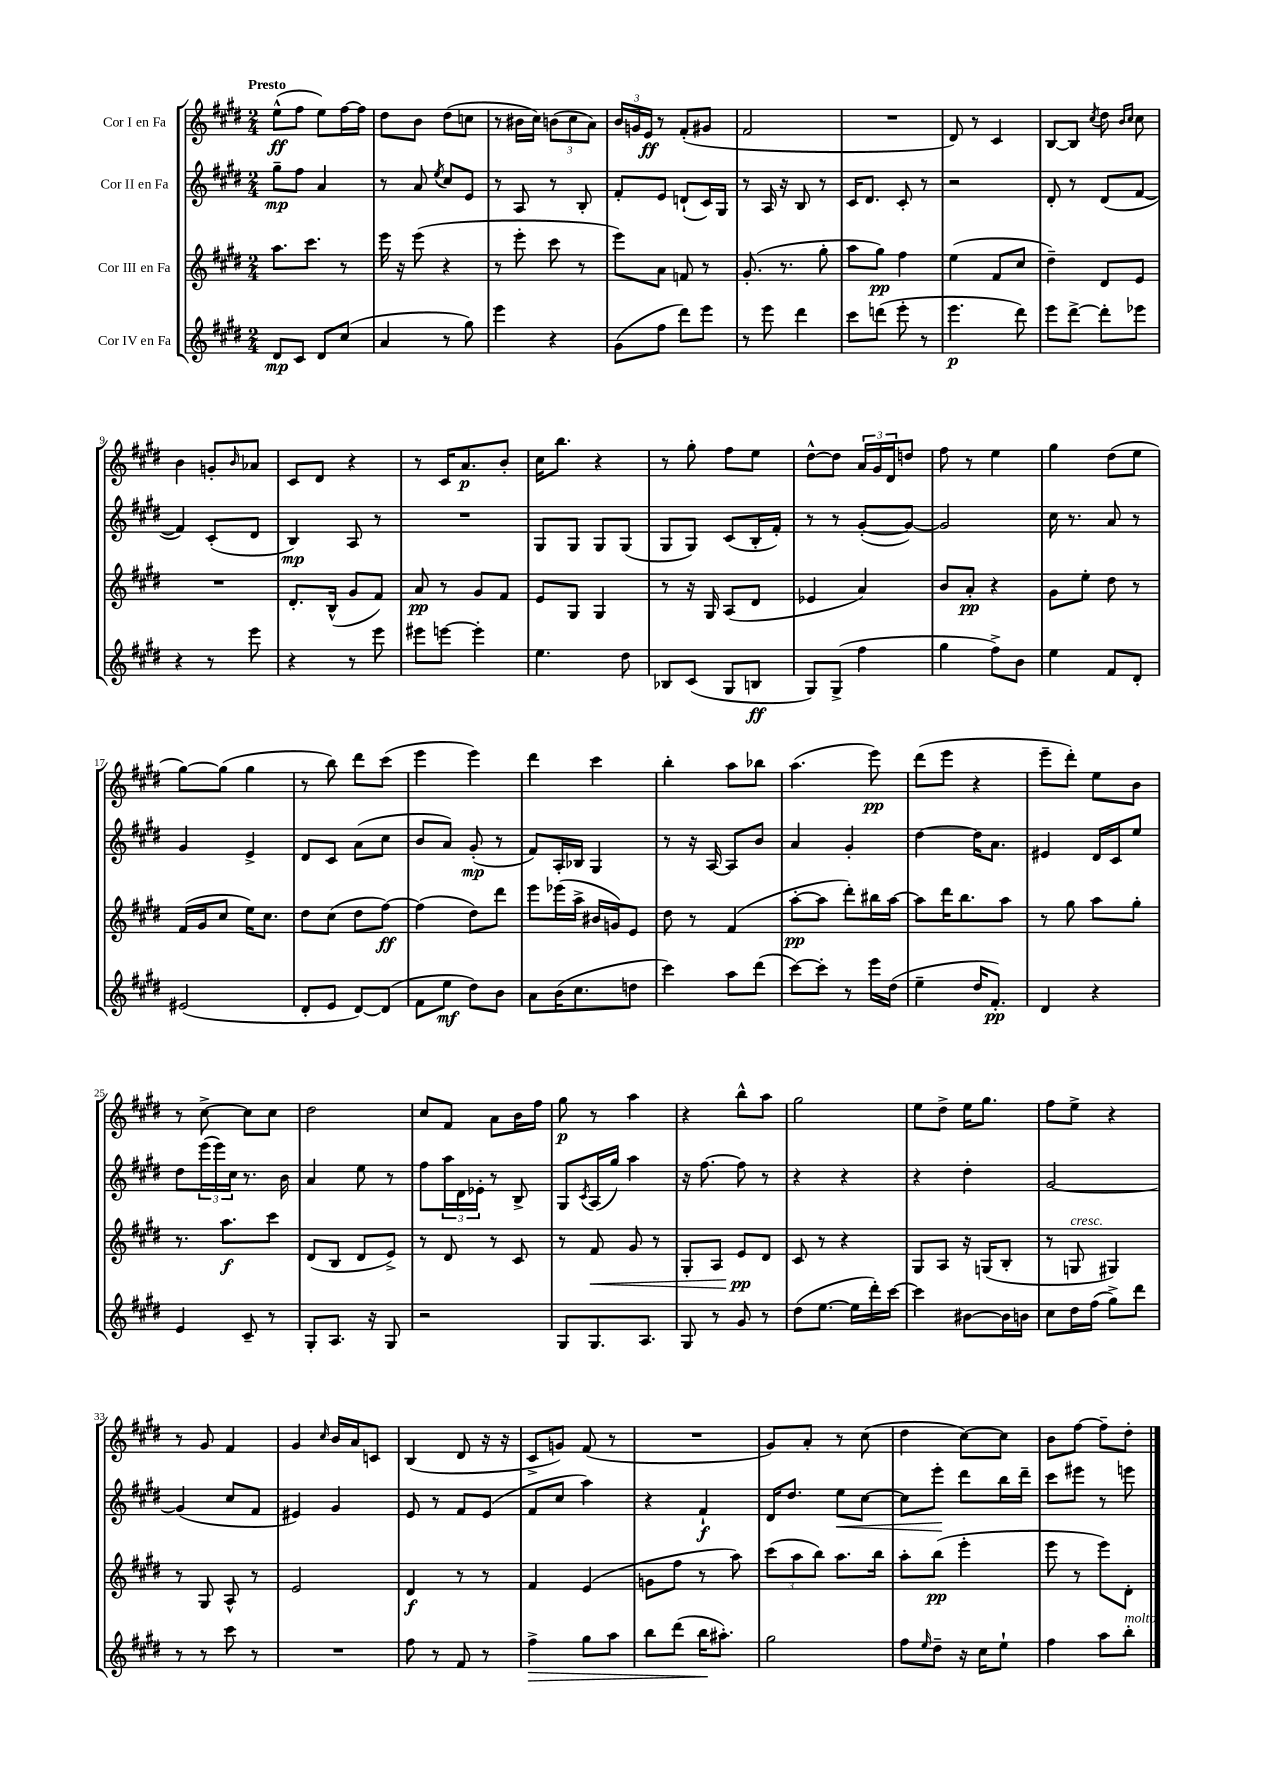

**kern	**dynam	**kern	**dynam	**kern	**dynam	**kern	**dynam
*part4	*part4	*part3	*part3	*part2	*part2	*part1	*part1
*staff4	*staff4	*staff3	*staff3	*staff2	*staff2	*staff1	*staff1
*I"Cor IV en Fa	*	*I"Cor III en Fa	*	*I"Cor II en Fa	*	*I"Cor I en Fa	*
*clefG2	*	*clefG2	*	*clefG2	*	*clefG2	*
*k[f#c#g#d#]	*	*k[f#c#g#d#]	*	*k[f#c#g#d#]	*	*k[f#c#g#d#]	*
*M2/4	*	*M2/4	*	*M2/4	*	*M2/4	*
=1	=1	=1	=1	=1	=1	=1	=1
!	!	!	!	!	!	!LO:TX:a:B:t=Presto	!
8d#/L	mp	8.aa\L	.	8gg#~\L	mp	(8ee^^\L	ff
8c#/J	.	.	.	8ff#\J	.	8ff#\J	.
.	.	8.ccc#\J	.	.	.	.	.
8d#/L	.	.	.	4a/	.	8ee\L)	.
(8cc#/J	.	8r	.	.	.	[16ff#\L	.
.	.	.	.	.	.	16ff#\JJ]	.
=2	=2	=2	=2	=2	=2	=2	=2
4a/	.	16eee\	.	8r	.	8dd#\L	.
.	.	16r	.	.	.	.	.
.	.	(8eee\	.	8a/	.	8b\J	.
.	.	.	.	8qee/	.	.	.
8r	.	4r	.	8cc#/L	.	(8dd#\L	.
8gg#\)	.	.	.	8e/J	.	8ccn\J	.
=3	=3	=3	=3	=3	=3	=3	=3
4eee\	.	8r	.	8r	.	8r	.
.	.	8eee'\	.	8A/	.	16b#X\LL	.
.	.	.	.	.	.	16cc#\JJ)	.
4r	.	8ccc#\	.	8r	.	(12bn\L	.
.	.	.	.	.	.	12cc#\	.
.	.	8r	.	8B'/	.	.	.
.	.	.	.	.	.	12a\J)	.
=4	=4	=4	=4	=4	=4	=4	=4
(8g#\L	.	8eee\L)	.	8f#'/L	.	24b/LL	.
.	.	.	.	.	.	24gn/	.
.	.	.	.	.	.	24e/JJ	ff
8ff#\J	.	8a\J	.	8e/J	.	8r	.
8ddd#\L)	.	8fn/	.	(8dn`/L	.	(8f#'/L	.
8eee\J	.	8r	.	16c#/L)	.	8g#X/J	.
.	.	.	.	16G#/JJ	.	.	.
=5	=5	=5	=5	=5	=5	=5	=5
8r	.	(8.g#'/	.	8r	.	2f#/	.
8eee\	.	.	.	16A/	.	.	.
.	.	8.r	.	16r	.	.	.
4ddd#\	.	.	.	8B/	.	.	.
.	.	8gg#'\	.	8r	.	.	.
=6	=6	=6	=6	=6	=6	=6	=6
8ccc#\L	.	8aa\L	.	16c#/KL	.	2r	.
.	.	.	.	8.d#/J	.	.	.
(8dddn\J	.	8gg#\J)	pp	.	.	.	.
8eee'\	.	4ff#\	.	8c#'/	.	.	.
8r	.	.	.	8r	.	.	.
=7	=7	=7	=7	=7	=7	=7	=7
4.eee\	p	(4ee\	.	2r	.	8d#/)	.
.	.	.	.	.	.	8r	.
.	.	8f#/L	.	.	.	4c#/	.
8ddd#\)	.	8cc#/J	.	.	.	.	.
=8	=8	=8	=8	=8	=8	=8	=8
8eee\L	.	4dd#~\)	.	8d#'/	.	[8B/L	.
[8ddd#^\J	.	.	.	8r	.	8B/J]	.
.	.	.	.	.	.	8qcc#/	.
8ddd#'\L]	.	8d#/L	.	(8d#/L	.	8dd#\	.
.	.	.	.	.	.	16qqb/LL	.
.	.	.	.	.	.	16qqcc#/JJ	.
8eee-X\J	.	8e/J	.	[8f#/J	.	8cc#\	.
!!LO:LB:g=z
=9	=9	=9	=9	=9	=9	=9	=9
4r	.	2r	.	4f#/])	.	4b\	.
8r	.	.	.	(8c#'/L	.	8gn'/L	.
.	.	.	.	.	.	16qqb/	.
8eee\	.	.	.	8d#/J	.	8a-X/J	.
=10	=10	=10	=10	=10	=10	=10	=10
4r	.	8.d#'/L	.	4B/)	mp	8c#/L	.
.	.	.	.	.	.	8d#/J	.
.	.	(16B^^/Jk	.	.	.	.	.
8r	.	8g#/L	.	8A/	.	4r	.
8eee\	.	8f#/J)	.	8r	.	.	.
=11	=11	=11	=11	=11	=11	=11	=11
8eee#X\L	.	8a/	pp	2r	.	8r	.
[8eeen\J	.	8r	.	.	.	16c#/KL	.
.	.	.	.	.	.	8.a/	p
4eee'\]	.	8g#/L	.	.	.	.	.
.	.	8f#/J	.	.	.	8b'/J	.
=12	=12	=12	=12	=12	=12	=12	=12
4.ee\	.	8e/L	.	8G#/L	.	16cc#\KL	.
.	.	.	.	.	.	8.bb\J	.
.	.	8G#/J	.	8G#/J	.	.	.
.	.	4G#/	.	8G#/L	.	4r	.
8dd#\	.	.	.	(8G#/J	.	.	.
=13	=13	=13	=13	=13	=13	=13	=13
8B-X/L	.	8r	.	8G#/L	.	8r	.
(8c#/J	.	16r	.	8G#/J)	.	8gg#'\	.
.	.	16G#/	.	.	.	.	.
8G#/L	.	(8A/L	.	(8c#/L	.	8ff#\L	.
8Bn/J	ff	8d#/J	.	16B'/L	.	8ee\J	.
.	.	.	.	16f#'/JJ)	.	.	.
=14	=14	=14	=14	=14	=14	=14	=14
8G#/L)	.	4e-X/	.	8r	.	[8dd#^^\L	.
(8G#^/J	.	.	.	8r	.	8dd#\J]	.
4ff#\	.	4a/)	.	([8g#'/L	.	24a/LL	.
.	.	.	.	.	.	24g#/	.
.	.	.	.	.	.	24d#/J	.
.	.	.	.	8g#/J_)	.	8ddn/J	.
=15	=15	=15	=15	=15	=15	=15	=15
4gg#\	.	8b/L	.	2g#/]	.	8ff#\	.
.	.	8a'/J	pp	.	.	8r	.
8ff#^\L)	.	4r	.	.	.	4ee\	.
8b\J	.	.	.	.	.	.	.
=16	=16	=16	=16	=16	=16	=16	=16
4ee\	.	8g#\L	.	16cc#\	.	4gg#\	.
.	.	.	.	8.r	.	.	.
.	.	8ee'\J	.	.	.	.	.
8f#/L	.	8dd#\	.	8a/	.	(8dd#\L	.
8d#'/J	.	8r	.	8r	.	8ee\J	.
!!LO:LB:g=z
=17	=17	=17	=17	=17	=17	=17	=17
(2e#X/	.	(16f#/LL	.	4g#/	.	[8gg#\L)	.
.	.	16g#/J	.	.	.	.	.
.	.	8cc#/J	.	.	.	(8gg#\J]	.
.	.	16ee\KL)	.	4e^/	.	4gg#\	.
.	.	8.cc#\J	.	.	.	.	.
=18	=18	=18	=18	=18	=18	=18	=18
8d#'/L	.	8dd#\L	.	8d#/L	.	8r	.
8e/J	.	(8cc#\J	.	8c#/J	.	8bb\)	.
[8d#/L)	.	8dd#\L	.	(8a\L	.	8ddd#\L	.
(8d#/J]	.	[8ff#\J)	ff	8cc#\J	.	(8ccc#\J	.
=19	=19	=19	=19	=19	=19	=19	=19
8f#\L	.	(4ff#\]	.	8b/L	.	4eee\	.
8ee\J	mf	.	.	8a/J)	.	.	.
8dd#\L)	.	8dd#\L)	.	(8g#'/	mp	4eee\)	.
8b\J	.	8ddd#\J	.	8r	.	.	.
=20	=20	=20	=20	=20	=20	=20	=20
8a\L	.	8eee\L	.	8f#/L)	.	4ddd#\	.
(16b\K	.	(16eee-X\L	.	16A'/L	.	.	.
8.cc#\	.	16aa^\JJ	.	16B-X/JJ	.	.	.
.	.	16b#X/LL	.	4G#/	.	4ccc#\	.
.	.	16gn/J)	.	.	.	.	.
8ddn\J	.	8e/J	.	.	.	.	.
=21	=21	=21	=21	=21	=21	=21	=21
4ccc#\)	.	8dd#\	.	8r	.	4bb'\	.
.	.	8r	.	16r	.	.	.
.	.	.	.	[16A/	.	.	.
8aa\L	.	(4f#/	.	8A/L]	.	8aa\L	.
(8ddd#\J	.	.	.	8b/J	.	8bb-X\J	.
=22	=22	=22	=22	=22	=22	=22	=22
[8ccc#\L)	.	[8aa'\L	pp	4a/	.	(4.aa\	.
8ccc#'\J]	.	8aa\J]	.	.	.	.	.
8r	.	8ddd#'\L)	.	4g#'/	.	.	.
16eee\LL	.	16bb#X\L	.	.	.	8eee\)	pp
(16dd#\JJ	.	[16aa\JJ	.	.	.	.	.
=23	=23	=23	=23	=23	=23	=23	=23
4ee~\	.	8aa\L]	.	[4dd#\	.	(8ddd#\L	.
.	.	16ddd#\K	.	.	.	8eee\J	.
.	.	8.bb\	.	.	.	.	.
16dd#/KL	.	.	.	16dd#\KL]	.	4r	.
8.f#'/J)	pp	.	.	8.a\J	.	.	.
.	.	8aa\J	.	.	.	.	.
=24	=24	=24	=24	=24	=24	=24	=24
4d#/	.	8r	.	4e#X/	.	8eee~\L	.
.	.	8gg#\	.	.	.	8ddd#'\J)	.
4r	.	8aa\L	.	16d#/LL	.	8ee\L	.
.	.	.	.	16c#/J	.	.	.
.	.	8gg#'\J	.	8ee/J	.	8b\J	.
!!LO:LB:g=z
=25	=25	=25	=25	=25	=25	=25	=25
4e/	.	8.r	.	8dd#\L	.	8r	.
.	.	.	.	(24eee\L	.	[8cc#^\	.
.	.	.	.	24eee\)	.	.	.
.	.	8.aa\L	f	.	.	.	.
.	.	.	.	24cc#\JJ	.	.	.
8c#~/	.	.	.	8.r	.	8cc#\L]	.
8r	.	8ccc#\J	.	.	.	8cc#\J	.
.	.	.	.	16b\	.	.	.
=26	=26	=26	=26	=26	=26	=26	=26
8G#'/L	.	(8d#/L	.	4a/	.	2dd#\	.
8.A/J	.	8B/J	.	.	.	.	.
.	.	8d#/L	.	8ee\	.	.	.
16r	.	.	.	.	.	.	.
8G#/	.	8e^/J)	.	8r	.	.	.
=27	=27	=27	=27	=27	=27	=27	=27
2r	.	8r	.	8ff#\L	.	8cc#/L	.
.	.	8d#/	.	24aa\L	.	8f#/J	.
.	.	.	.	24d#\	.	.	.
.	.	.	.	24e-X'\JJ	.	.	.
.	.	8r	.	8r	.	8a\L	.
.	.	8c#/	.	8B^/	.	16b\L	.
.	.	.	.	.	.	16ff#\JJ	.
=28	=28	=28	=28	=28	=28	=28	=28
8G#/L	.	8r	.	8G#/L	.	8gg#\	p
.	.	.	.	8qc#/	.	.	.
!	!	!	!LO:HP:b	!	!	!	!
8.G#/	.	8f#/	<	(16A/L	.	8r	.
.	.	.	.	16gg#/JJ)	.	.	.
.	.	8g#/	.	4aa\	.	4aa\	.
8.A/J	.	.	.	.	.	.	.
.	.	8r	.	.	.	.	.
=29	=29	=29	=29	=29	=29	=29	=29
8G#/	.	8G#'/L	.	16r	.	4r	.
.	.	.	.	[8.ff#\	.	.	.
8r	.	8A/J	.	.	.	.	.
8g#/	.	8e/L	pp	8ff#\]	.	8bb^^\L	.
8r	.	8d#/J	[	8r	.	8aa\J	.
=30	=30	=30	=30	=30	=30	=30	=30
(8dd#\L	.	8c#/	.	4r	.	2gg#\	.
[8.ee\J	.	8r	.	.	.	.	.
.	.	4r	.	4r	.	.	.
16ee\LL]	.	.	.	.	.	.	.
16ddd#'\)	.	.	.	.	.	.	.
[16ccc#\JJ	.	.	.	.	.	.	.
=31	=31	=31	=31	=31	=31	=31	=31
4ccc#\]	.	8G#/L	.	4r	.	8ee\L	.
.	.	8A/J	.	.	.	8dd#^\J	.
[8b#X\L	.	16r	.	4dd#'\	.	16ee\KL	.
.	.	(16Gn/KL	.	.	.	8.gg#\J	.
16b#\L]	.	8B'/J	.	.	.	.	.
16bn\JJ	.	.	.	.	.	.	.
=32	=32	=32	=32	=32	=32	=32	=32
8cc#\L	.	8r	.	[2g#/	.	8ff#\L	.
!	!	!LO:TX:a:i:t=cresc.	!	!	!	!	!
16dd#\L	.	8Gn/	.	.	.	8ee^\J	.
(16ff#\JJ	.	.	.	.	.	.	.
8gg#^\L)	.	4G#X/)	.	.	.	4r	.
8ddd#\J	.	.	.	.	.	.	.
!!LO:LB:g=z
=33	=33	=33	=33	=33	=33	=33	=33
8r	.	8r	.	(4g#/]	.	8r	.
8r	.	8G#/	.	.	.	8g#/	.
8ccc#\	.	8A^^/	.	8cc#/L	.	4f#/	.
8r	.	8r	.	8f#/J	.	.	.
=34	=34	=34	=34	=34	=34	=34	=34
2r	.	2e/	.	4e#X/)	.	4g#/	.
.	.	.	.	.	.	16qqcc#/	.
.	.	.	.	4g#/	.	16b/LL	.
.	.	.	.	.	.	16a/J	.
.	.	.	.	.	.	8cn/J	.
=35	=35	=35	=35	=35	=35	=35	=35
8ff#\	.	4d#/	f	8e/	.	(4B/	.
8r	.	.	.	8r	.	.	.
8f#/	.	8r	.	8f#/L	.	8d#/	.
8r	.	8r	.	(8e/J	.	16r	.
.	.	.	.	.	.	16r	.
=36	=36	=36	=36	=36	=36	=36	=36
!	!LO:HP:b	!	!	!	!	!	!
4ff#^\	>	4f#/	.	8f#/L	.	8c#^/L	.
.	.	.	.	8cc#/J	.	8gn/J)	.
8gg#\L	.	(4e/	.	4aa\)	.	(8f#/	.
8aa\J	.	.	.	.	.	8r	.
=37	=37	=37	=37	=37	=37	=37	=37
8bb\L	.	8gn\L	.	4r	.	2r	.
(8ddd#\J	.	8ff#\J	.	.	.	.	.
16bb\KL	.	8r	.	4f#`/	f	.	.
8.aa#X'\J)	]	.	.	.	.	.	.
.	.	8aa\)	.	.	.	.	.
=38	=38	=38	=38	=38	=38	=38	=38
2gg#\	.	(12ccc#\L	.	16d#/KL	.	8g#/L)	.
.	.	.	.	8.dd#/J	.	.	.
.	.	12aa\	.	.	.	.	.
.	.	.	.	.	.	8a'/J	.
.	.	12bb\J)	.	.	.	.	.
!	!	!	!	!	!LO:HP:b	!	!
.	.	8.aa\L	.	8ee\L	<	8r	.
.	.	.	.	[8cc#\J	.	(8cc#\	.
.	.	16bb\Jk	.	.	.	.	.
=39	=39	=39	=39	=39	=39	=39	=39
8ff#\L	.	8aa'\L	.	8cc#\L]	.	4dd#\	.
16qqee/	.	.	.	.	.	.	.
8dd#~\J	.	(8bb\J	pp	8eee'\J	.	.	.
16r	.	4eee'\	.	8ddd#\L	[	[8cc#\L)	.
16cc#\KL	.	.	.	.	.	.	.
8ee`\J	.	.	.	16bb\L	.	8cc#\J]	.
.	.	.	.	16ddd#~\JJ	.	.	.
=40	=40	=40	=40	=40	=40	=40	=40
4ff#\	.	8eee\	.	8ccc#\L	.	8b\L	.
.	.	8r	.	8eee#X\J	.	[8ff#\J	.
8aa\L	.	8eee\L)	.	8r	.	8ff#~\L]	.
!LO:TX:a:i:t=molto	!	!	!	!	!	!	!
8bb'\J	.	8d#'\J	.	8eeen\	.	8dd#'\J	.
==	==	==	==	==	==	==	==
*-	*-	*-	*-	*-	*-	*-	*-
